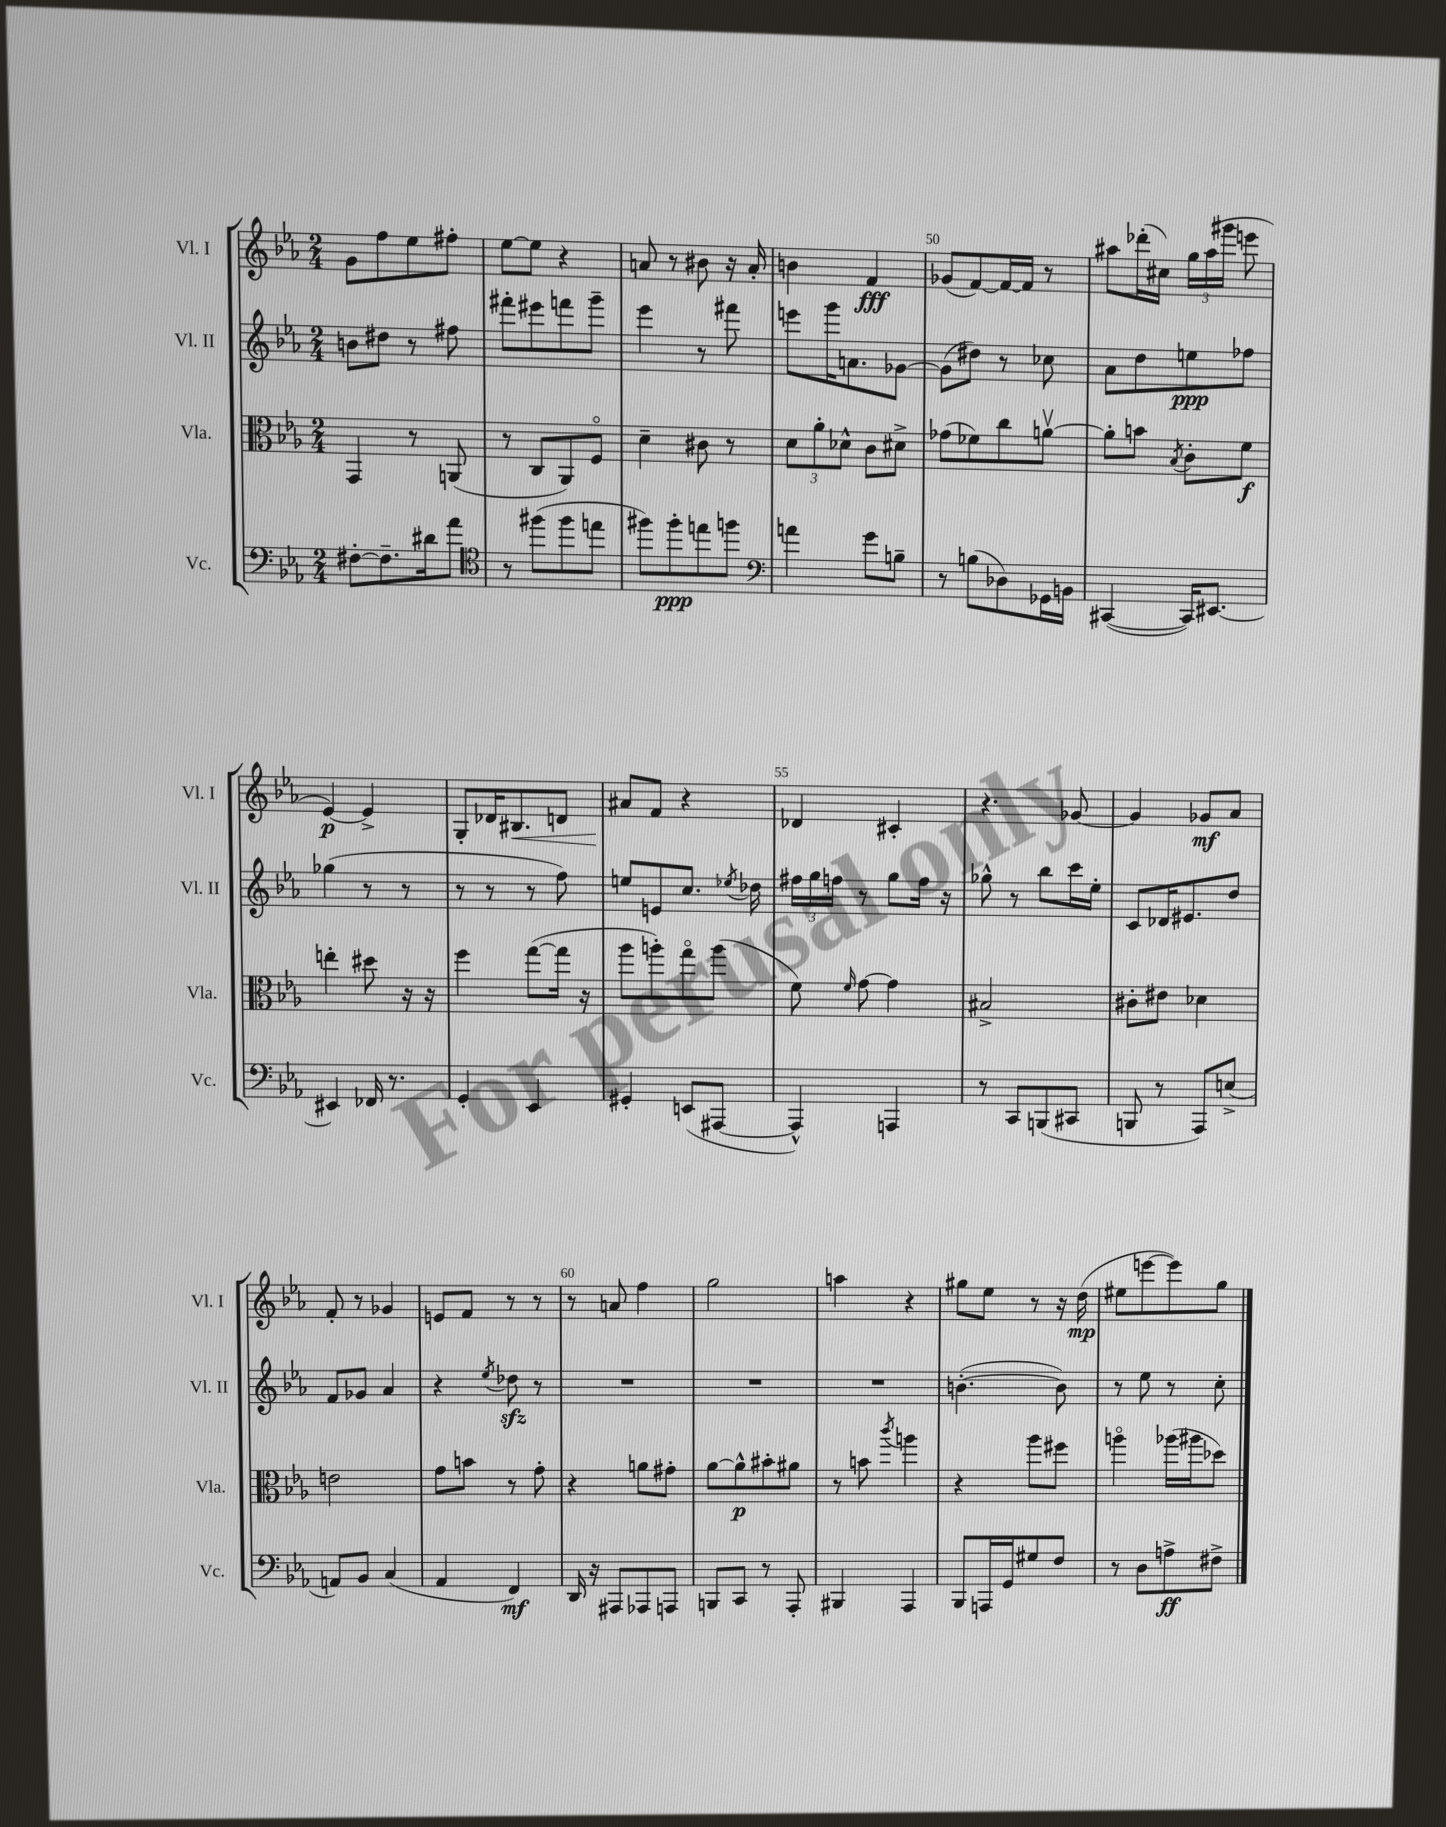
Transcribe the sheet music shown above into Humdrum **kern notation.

**kern	**dynam	**kern	**dynam	**kern	**dynam	**kern	**dynam
*part4	*part4	*part3	*part3	*part2	*part2	*part1	*part1
*staff4	*staff4	*staff3	*staff3	*staff2	*staff2	*staff1	*staff1
*I"Vc.	*	*I"Vla.	*	*I"Vl. II	*	*I"Vl. I	*
*I'Vc.	*	*I'Vla.	*	*I'Vl. II	*	*I'Vl. I	*
*clefF4	*	*clefC3	*	*clefG2	*	*clefG2	*
*k[b-e-a-]	*	*k[b-e-a-]	*	*k[b-e-a-]	*	*k[b-e-a-]	*
*M2/4	*	*M2/4	*	*M2/4	*	*M2/4	*
=46	=46	=46	=46	=46	=46	=46	=46
[8F#X'\L	.	4GG/	.	8bn\L	.	8g\L	.
8.F#~\]	.	.	.	8dd#X\J	.	8ff\	.
.	.	8r	.	8r	.	8ee-\	.
16d#X\k	.	.	.	.	.	.	.
8a-\J	.	(8AAn/	.	8ff#X\	.	8ff#X'\J	.
=47	=47	=47	=47	=47	=47	=47	=47
*clefC4	*	*	*	*	*	*	*
8r	.	8r	.	8fff#X'\L	.	[8ee-\L	.
(8ff#X\L	.	8C/L	.	8eee#X\	.	8ee-\J]	.
8ff#\	.	8AA-/)	.	8fffn\	.	4r	.
8een\J	.	8F/J	.	8ggg~\J	.	.	.
=48	=48	=48	=48	=48	=48	=48	=48
8ff#X\L)	.	4d~\	.	4eee-\	.	8an/	.
8ff#'\	ppp	.	.	.	.	8r	.
8een\	.	8c#X\	.	8r	.	8b#X\	.
8ffn\J	.	8r	.	8fff#X\	.	16r	.
.	.	.	.	.	.	16a'/	.
=49	=49	=49	=49	=49	=49	=49	=49
*clefF4	*	*	*	*	*	*	*
4an\	.	12d\L	.	8eeen\L	.	4bn\	.
.	.	12a-'\	.	.	.	.	.
.	.	.	.	16ggg\K	.	.	.
.	.	12d-X^^\J	.	.	.	.	.
.	.	.	.	8.an\	.	.	.
8g\L	.	8c\L	.	.	.	4f/	fff
8Bn~\J	.	8d#X^\J	.	[8g-X\J	.	.	.
=50	=50	=50	=50	=50	=50	=50	=50
8r	.	(8g-X\L	.	(8g-\L]	.	(8g-X/L	.
(8Bn\L	.	8f-X\)	.	8dd#X\J)	.	[8f/)	.
8D-X\)	.	8cc\	.	8r	.	16f/L_	.
.	.	.	.	.	.	16f/JJ]	.
16GG-X\L	.	[8anv\J	.	8cc-X\	.	8r	.
16BBn\JJ	.	.	.	.	.	.	.
=51	=51	=51	=51	=51	=51	=51	=51
([4CC#X/	.	8a'\L]	.	8a-\L	.	8aa#X\L	.
.	.	8bn\J	.	8dd\	.	(16ddd-X'\L	.
.	.	.	.	.	.	16cc#X\JJ)	.
.	.	8qB-/	.	.	.	.	.
16CC#/KL])	.	8c'\L	.	8een\	ppp	24gg\LL	.
.	.	.	.	.	.	(24aa#\	.
[8.EE#X/J	.	.	.	.	.	.	.
.	.	.	.	.	.	24ggg#X\JJ	.
.	.	8f\J	f	8ff-X\J	.	8eeen\	.
!!LO:LB:g=z
=52	=52	=52	=52	=52	=52	=52	=52
4EE#X/]	.	4een'\	.	(4gg-X\	.	[4e-/)	p
16FF-X/	.	8dd#X\	.	8r	.	4e-^/]	.
8.r	.	.	.	.	.	.	.
.	.	16r	.	8r	.	.	.
.	.	16r	.	.	.	.	.
=53	=53	=53	=53	=53	=53	=53	=53
4GG'/	.	4ff\	.	8r	.	8G'/L	.
.	.	.	.	8r	.	16d-X/K	.
!	!	!	!	!	!	!	!LO:HP:b
.	.	.	.	.	.	8.B#X/	<
4EE-/	.	([8gg\L	.	8r	.	.	.
.	.	16gg\Jk]	.	8ff\)	.	8dn/J	.
.	.	16r	.	.	.	.	.
=54	=54	=54	=54	=54	=54	=54	=54
4GG#X'/	.	8aa-\L	.	8een/L	.	8a#X/L	.
.	.	8aan'\)	.	8en/	.	8f/J	[
(8EEn/L	.	8gg\	.	8.cc/J	.	4r	.
[8AAA#X/J	.	(8aa\J	.	.	.	.	.
.	.	.	.	8qee-X/	.	.	.
.	.	.	.	16dd-X\	.	.	.
=55	=55	=55	=55	=55	=55	=55	=55
4AAA#^^/])	.	8f\)	.	24ff#X\LL	.	4d-X/	.
.	.	.	.	24gg\	.	.	.
.	.	.	.	24ffn\JJ	.	.	.
.	.	16qqf/	.	.	.	.	.
.	.	[8g\	.	8r	.	.	.
4AAAn/	.	4g\]	.	8gg\L	.	4c#X'/	.
.	.	.	.	16ff\Jk	.	.	.
.	.	.	.	16r	.	.	.
=56	=56	=56	=56	=56	=56	=56	=56
8r	.	2B#X^/	.	8gg-X^^\	.	4.r	.
8CC/L	.	.	.	8r	.	.	.
(8BBBn/	.	.	.	8bb-\L	.	.	.
8CC#X/J	.	.	.	16ccc\L	.	[8g-X/	.
.	.	.	.	16ee-'\JJ	.	.	.
=57	=57	=57	=57	=57	=57	=57	=57
8BBBn/	.	8c#X'\L	.	8c/L	.	4g-/]	.
8r	.	8e#X\J	.	16d-X/K	.	.	.
.	.	.	.	8.e#X/	.	.	.
8AAA-/L)	.	4d-X\	.	.	.	8g-X/L	mf
(8En^/J	.	.	.	8dd/J	.	8a-/J	.
!!LO:LB:g=z
=58	=58	=58	=58	=58	=58	=58	=58
8AAn/L)	.	2en\	.	8f/L	.	8f'/	.
8BB-/J	.	.	.	8g-X/J	.	8r	.
(4C/	.	.	.	4a-/	.	4g-X/	.
=59	=59	=59	=59	=59	=59	=59	=59
4AA-/	.	8g\L	.	4r	.	8en/L	.
.	.	8bn\J	.	.	.	8f/J	.
.	.	.	.	8qee-/	.	.	.
4FF/)	mf	8r	.	8dd-Xzz\	.	8r	.
.	.	8g'\	.	8r	.	8r	.
=60	=60	=60	=60	=60	=60	=60	=60
16DD/	.	4r	.	2r	.	8r	.
16r	.	.	.	.	.	.	.
8AAA#X/L	.	.	.	.	.	8an/	.
8AAA-X/	.	8an\L	.	.	.	4ff\	.
8AAAn/J	.	8g#X'\J	.	.	.	.	.
=61	=61	=61	=61	=61	=61	=61	=61
8BBBn/L	.	[8a-\L	.	2r	.	2gg\	.
8CC/J	.	8a-^^\]	p	.	.	.	.
8r	.	8b#X'\	.	.	.	.	.
8AAA-'/	.	8a#X\J	.	.	.	.	.
=62	=62	=62	=62	=62	=62	=62	=62
4BBB#X/	.	8r	.	2r	.	4aan\	.
.	.	8bn\	.	.	.	.	.
.	.	8qccc/	.	.	.	.	.
4AAA-/	.	4aan\	.	.	.	4r	.
=63	=63	=63	=63	=63	=63	=63	=63
8BBB-/L	.	4r	.	([4.bn'\	.	8gg#X\L	.
16AAAn/L	.	.	.	.	.	8ee-\J	.
16GG/J	.	.	.	.	.	.	.
8G#X/	.	8aa-\L	.	.	.	8r	.
8F/J	.	8ff#X\J	.	8b\])	.	16r	.
.	.	.	.	.	.	(16dd\	mp
=64	=64	=64	=64	=64	=64	=64	=64
8r	.	4aan\	.	8r	.	8ee#X\L	.
8D\L	.	.	.	8ee-\	.	[8eeen\	.
8An^\	ff	(16aa-X\LL	.	8r	.	8eee\])	.
.	.	16aa#X\J	.	.	.	.	.
8F#X^\J	.	8dd-X\J)	.	8cc'\	.	8gg\J	.
==	==	==	==	==	==	==	==
*-	*-	*-	*-	*-	*-	*-	*-
